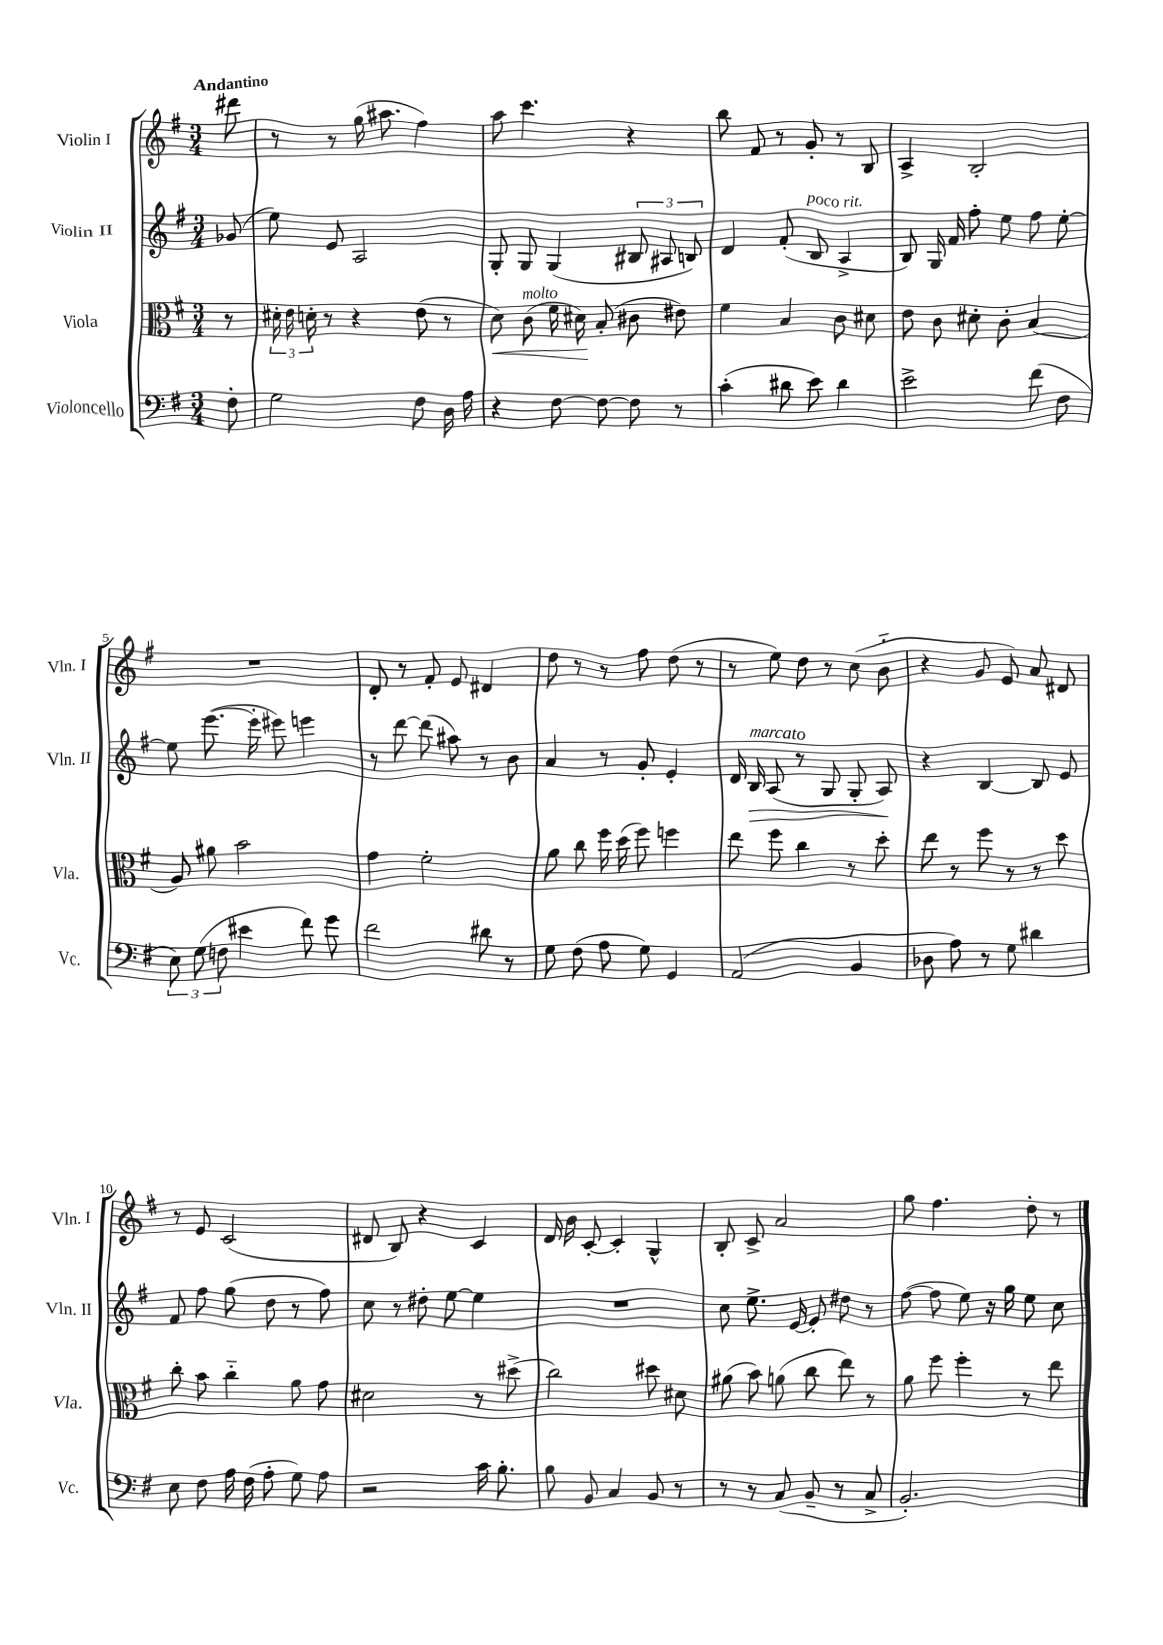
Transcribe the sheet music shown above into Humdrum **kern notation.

**kern	**kern	**dynam	**kern	**dynam	**kern
*part4	*part3	*part3	*part2	*part2	*part1
*staff4	*staff3	*staff3	*staff2	*staff2	*staff1
*I"Violoncello	*I"Viola	*	*I"Violin II	*	*I"Violin I
*I'Vc.	*I'Vla.	*	*I'Vln. II	*	*I'Vln. I
*clefF4	*clefC3	*	*clefG2	*	*clefG2
*k[f#]	*k[f#]	*	*k[f#]	*	*k[f#]
*M3/4	*M3/4	*	*M3/4	*	*M3/4
=	=	=	=	=	=
!	!	!	!	!	!LO:TX:a:B:t=Andantino
8F#'\	8r	.	(8g-X/	.	8ddd#X\
=1	=1	=1	=1	=1	=1
2G\	24d#X'\	.	8ee\)	.	8r
.	24e\	.	.	.	.
.	24dn'\	.	.	.	.
.	8r	.	8e/	.	8r
.	4r	.	2A/	.	(16gg\
.	.	.	.	.	8.aa#X\
8F#\	(8e\	.	.	.	4ff#\)
16D\	8r	.	.	.	.
16A\	.	.	.	.	.
=2	=2	=2	=2	=2	=2
!	!	!LO:HP:b	!	!	!
4r	8d\)	<	8G'/	.	8aa\
!	!LO:TX:a:i:t=molto	!	!	!	!
.	(8c\	.	8G/	.	4.ccc\
[8F#\	16f#\	.	(4G/	.	.
.	16d#X\)	.	.	.	.
8F#\_	(8B'/	[	.	.	.
8F#\]	8c#X\	.	12B#X/	.	4r
.	.	.	12A#X/	.	.
8r	8e#X\)	.	.	.	.
.	.	.	12Bn/)	.	.
=3	=3	=3	=3	=3	=3
(4c'\	4f#\	.	4d/	.	8bb\
.	.	.	.	.	8f#/
8d#X\	4B/	.	(8f#'/	.	8r
!	!	!	!LO:TX:a:i:t=poco rit.	!	!
8e\)	.	.	8B/	.	8g'/
4d#\	8c\	.	4A^/	.	8r
.	8d#X\	.	.	.	8B/
=4	=4	=4	=4	=4	=4
2e^\	8e\	.	8B/)	.	4A^/
.	8c\	.	16G/	.	.
.	.	.	16f#/	.	.
.	8d#X'\	.	8ff#'\	.	2B'/
.	8c'\	.	8ee\	.	.
(8f#\	(4B/	.	8ff#\	.	.
8F#\	.	.	[8ee'\	.	.
!!LO:LB:g=z
=5	=5	=5	=5	=5	=5
12E\)	8A/)	.	8ee\]	.	2.r
(12G\	.	.	.	.	.
.	8a#X\	.	([8.eee\	.	.
12Fn\	.	.	.	.	.
4e#X\	2b\	.	.	.	.
.	.	.	16eee'\]	.	.
.	.	.	8eee#X\)	.	.
8f#\)	.	.	4eeen\	.	.
8g\	.	.	.	.	.
=6	=6	=6	=6	=6	=6
2f#\	4g\	.	8r	.	8d'/
.	.	.	[8ddd\	.	8r
.	2f#'\	.	(8ddd\]	.	8f#'/
.	.	.	8aa#X\)	.	8e/
8d#X\	.	.	8r	.	4d#X/
8r	.	.	8b\	.	.
=7	=7	=7	=7	=7	=7
8G\	8a\	.	4a/	.	8dd\
(8F#\	8cc\	.	.	.	8r
8A\	16ff#\	.	8r	.	8r
.	(16dd\	.	.	.	.
8G\)	8ff#\)	.	8g'/	.	8ff#\
4GG/	4ffn\	.	4e'/	.	(8dd\
.	.	.	.	.	8r
=8	=8	=8	=8	=8	=8
(2AA/	8ee\	.	16d/	.	8r
!	!	!	!LO:TX:a:i:t=marcato	!	!
!	!	!	!	!LO:HP:b	!
.	.	.	16B/	>	.
.	8ff#\	.	(8A/	.	8ee\)
.	4cc\	.	8r	.	8dd\
.	.	.	8G/	.	8r
4BB/	8r	.	8G'/	.	(8cc\
.	8dd'\	.	8A/)	.	8b\
.	.	.	.	]	.
=9	=9	=9	=9	=9	=9
8D-X\	8ee\	.	4r	.	4r
8A\)	8r	.	.	.	.
8r	8ff#\	.	[4B/	.	8g/
8G\	8r	.	.	.	8e/)
4d#X\	8r	.	8B/]	.	8a/
.	8dd\	.	8e/	.	8d#X/
!!LO:LB:g=z
=10	=10	=10	=10	=10	=10
8E\	8cc'\	.	8f#/	.	8r
8F#\	8b\	.	8ff#\	.	8e/
16A\	4cc\	.	(8gg\	.	(2c/
(16F#\	.	.	.	.	.
8A'\	.	.	8dd\	.	.
8G\)	8a\	.	8r	.	.
8A\	8g\	.	8ff#\)	.	.
=11	=11	=11	=11	=11	=11
2r	2d#X\	.	8cc\	.	8d#X/
.	.	.	8r	.	8B/)
.	.	.	8dd#X'\	.	4r
.	.	.	[8ee\	.	.
16c\	8r	.	4ee\]	.	4c/
8.B'\	.	.	.	.	.
.	(8dd#X^\	.	.	.	.
=12	=12	=12	=12	=12	=12
8B\	2cc\)	.	2.r	.	16d/
.	.	.	.	.	16b\
8BB/	.	.	.	.	[8c'/
4C/	.	.	.	.	4c'/]
8BB/	8dd#X\	.	.	.	4G^^/
8r	8d#X\	.	.	.	.
=13	=13	=13	=13	=13	=13
8r	(8a#X\	.	8cc\	.	8B'/
8r	8b\)	.	8.ee^\	.	8c^/
(8C/	(8an\	.	.	.	2a/
.	.	.	[16e/	.	.
8BB~/	8cc\	.	8e'/]	.	.
8r	8ee\)	.	8dd#X\	.	.
8C^/	8r	.	8r	.	.
=14	=14	=14	=14	=14	=14
2.BB'/)	8a\	.	([8ff#\	.	8gg\
.	8ff#\	.	8ff#\]	.	4.ff#\
.	4ff#'\	.	8ee\)	.	.
.	.	.	16r	.	.
.	.	.	16gg\	.	.
.	8r	.	8ee\	.	8dd'\
.	8ee\	.	8cc\	.	8r
==	==	==	==	==	==
*-	*-	*-	*-	*-	*-
